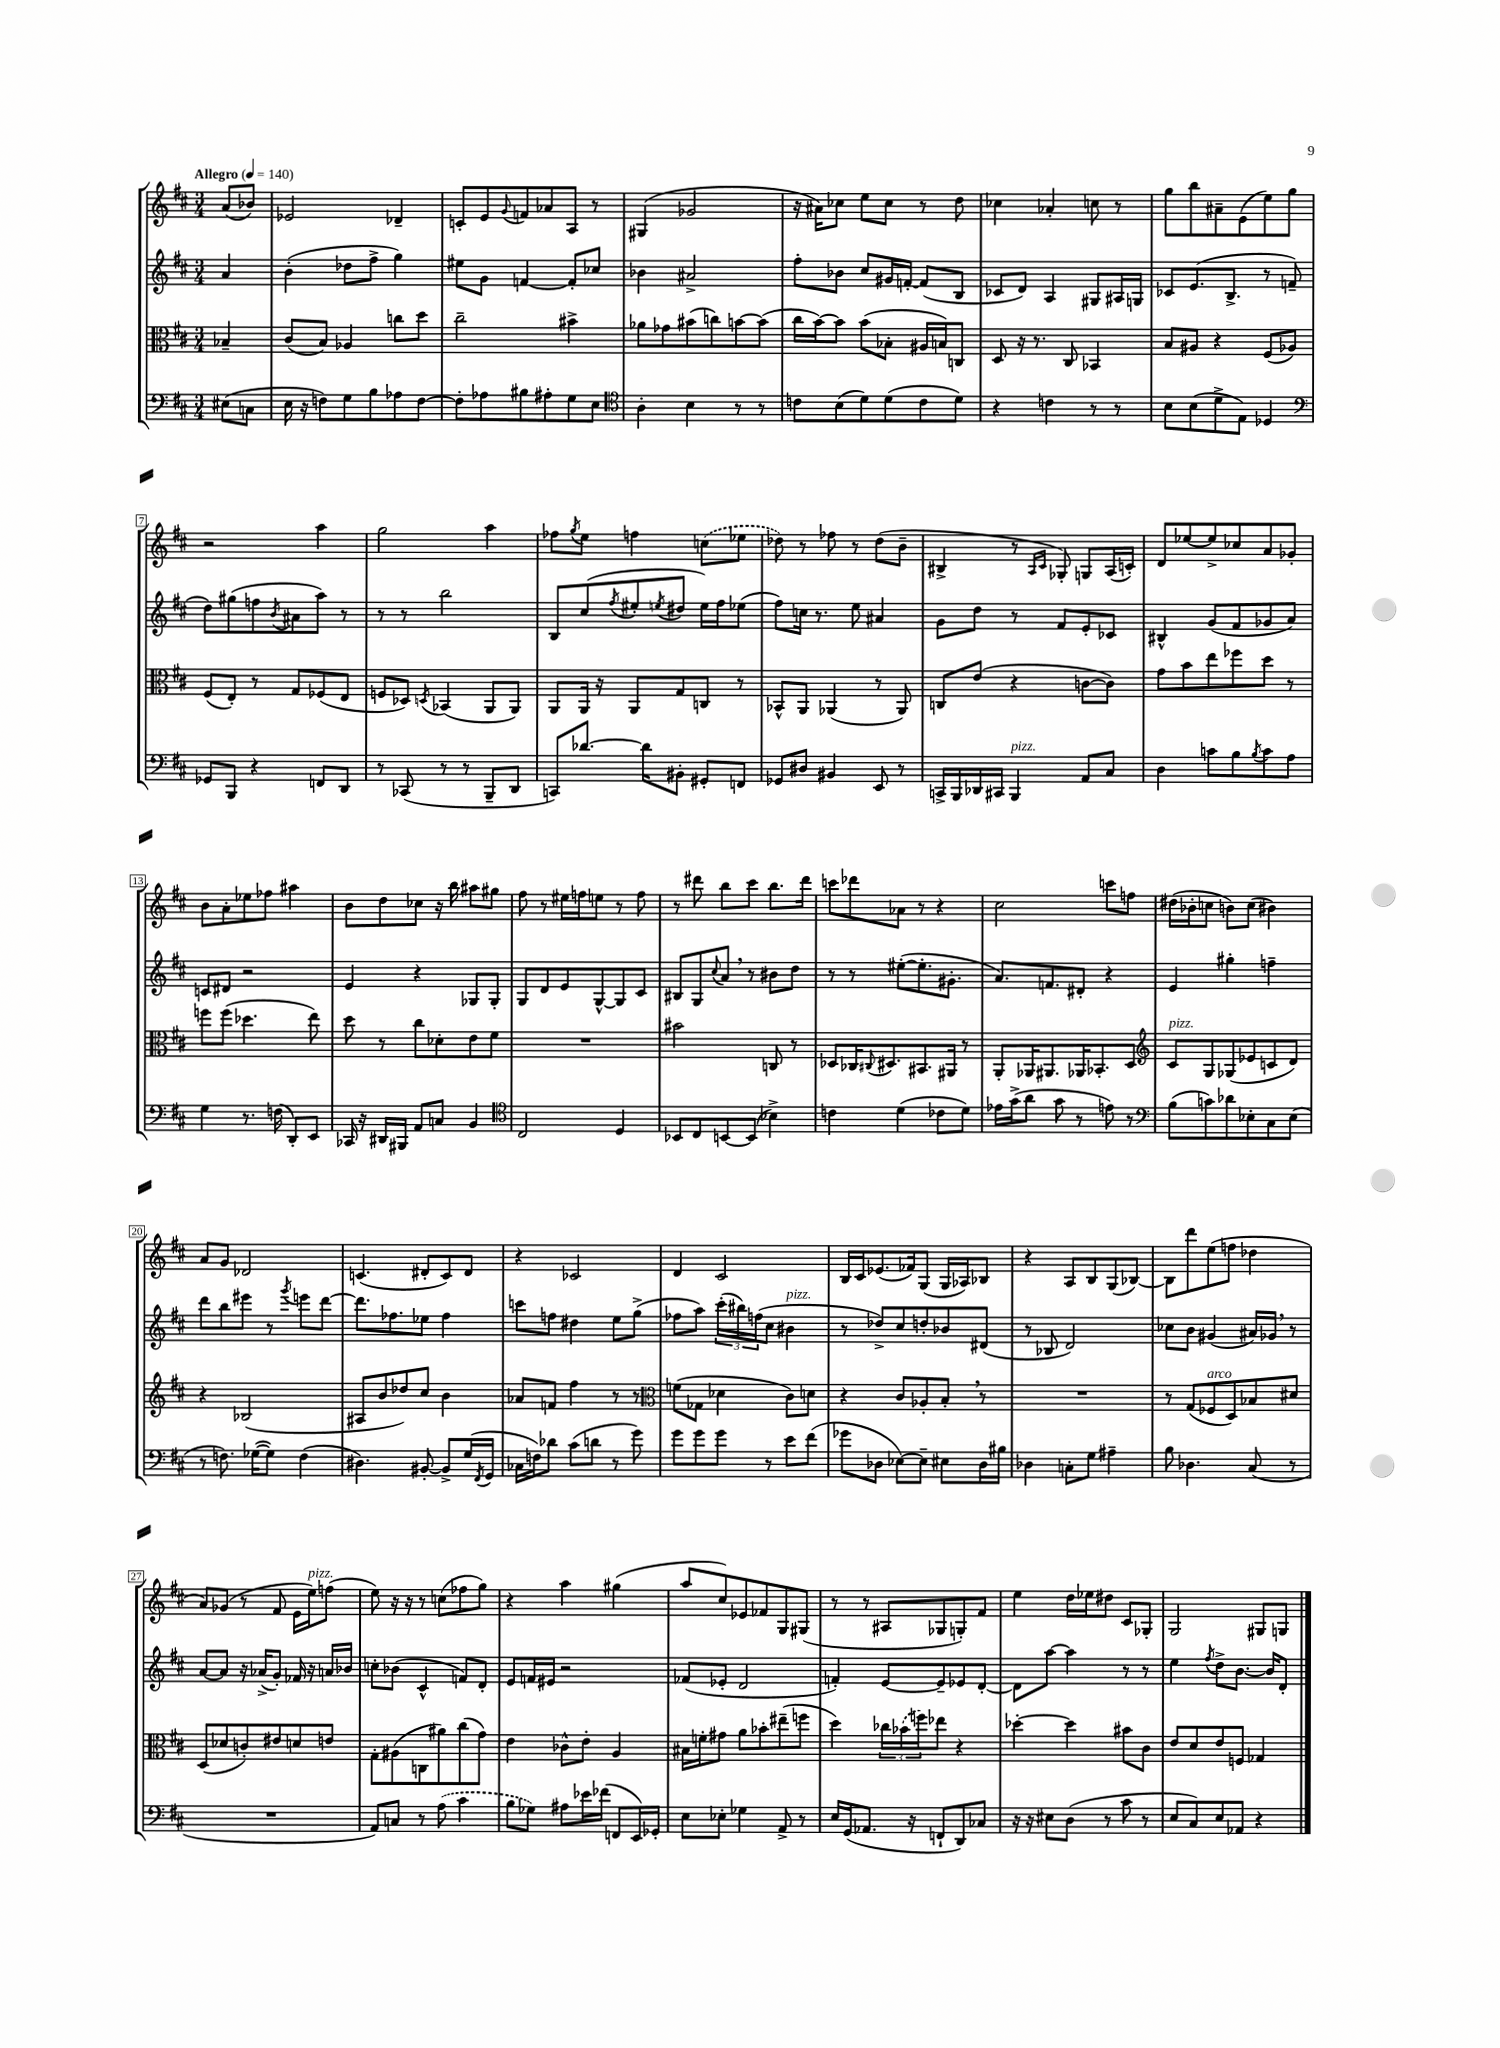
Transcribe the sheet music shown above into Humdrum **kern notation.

**kern	**kern	**kern	**kern
*staff4	*staff3	*staff2	*staff1
*clefF4	*clefC3	*clefG2	*clefG2
*k[f#c#]	*k[f#c#]	*k[f#c#]	*k[f#c#]
*M3/4	*M3/4	*M3/4	*M3/4
*MM140	*MM140	*MM140	*MM140
(8E#\L	4B-~/	4a/	(8a/L
8C\J	.	.	8b-/J)
=	=	=	=
16E\	(8c#/L	(4b'\	2e-/
16r	.	.	.
8F\L)	8B/J)	.	.
8G\	4A-/	8dd-\L	.
8B\	.	8ff#^\J	.
8A-\	8cc\L	4gg\)	4d-~/
[8F\J	8dd\J	.	.
=	=	=	=
8F'\]L	2cc#~\	8ee#\L	8c'/L
8A-\	.	8g\J	8e/
.	.	.	8qqg/
8B#\	.	[4f/	8f/
8A#'\	.	.	8a-/
8G\	4b#^\	8f'/]L	8A/J
8E\J	.	8cc-/J	8r
=	=	=	=
*clefC4	*	*	*
4A'\	8a-\L	4b-\	(4G#/
.	8g-\	.	.
4B\	(8b#\	2a#^/	2g-/
.	8cc\)	.	.
8r	[8b\	.	.
8r	(8b\]J	.	.
=	=	=	=
8c\L	16cc#\LL	8ff#'\L	16r
.	[16b\J)	.	16a#\LK)
(8B\	8b\]J	8b-\J	8cc-\J
8d\)	(8b\L	8cc#/L	8ee\L
(8d\	8B-'\J	16g#/L	8cc-\J
.	.	[16f'/JJ	.
8c\	16A#/LL	(8f/]L	8r
.	16B/J)	.	.
8d\J)	8C/J	8B/J	8dd\
=	=	=	=
4r	8D/	8c-/L	4cc-\
.	16r	8d/J)	.
.	8.r	.	.
4c\	.	4A/	4a-'/
.	8C#/	.	.
8r	4BB-/	8G#/L	8cc\
8r	.	16A#/L	8r
.	.	16G/JJ	.
=	=	=	=
8B\L	8B/L	8c-/L	8gg\L
(8B\	8A#/J	(8.e/	8bb\
8d^\	4r	.	8a#~\
.	.	8.B^/J	.
8E\J)	.	.	(8e\
4D-/	(8F#/L	8r	8ee\)
.	8A-/J)	8f~/	8gg\J
=	=	=	=
*clefF4	*	*	*
8GG-/L	(8F#/L	8dd\L)	2r
8BBB/J	8E'/J)	(8gg#\	.
4r	8r	8ff\	.
.	.	8qb/	.
.	8G/L	8a#\	.
8FF/L	(8F-/	8aa\J)	4aa\
8DD/J	8E/J	8r	.
=	=	=	=
8r	8F/L	8r	2gg\
(8CC-/	8D-/J)	8r	.
.	8qD/	.	.
8r	(4BB-/	2bb\	.
8r	.	.	.
8BBB~/L	8AA/L	.	4aa\
8DD/J	8AA/J)	.	.
=	=	=	=
8CC/L)	8AA/L	8B/L	8ff-\L
.	.	.	8qgg/
[8.d-/J	16AA/Jk	(8cc#/	8ee\J
.	16r	.	.
.	.	8qff#/	.
.	8AA/L	8ee#'/	4ff\
16d-\]LK	.	.	.
.	.	8qee/	.
8BB#'\J	8G/	8dd#/J	.
8GG#'/L	8C/J	16ee\LL)	(8cc\L
.	.	16ff#\J	.
8FF/J	8r	(8ee-\J	8ee-\J
=	=	=	=
8GG-/L	8BB-^^/L	8ff#\L)	8dd-\)
8D#/J	8AA/J	16cc\Jk	8r
.	.	8.r	.
4BB#/	(4AA-/	.	8ff-\
.	.	8ee\	8r
8EE/	8r	4a#/	(8dd-\L
8r	8AA-/)	.	8b~\J
=	=	=	=
16CC^/LL	8C/L	8g\L	4B#^/
16BBB/	.	.	.
16DD-/	(8e/J	8dd\J	.
16CC#/JJ	.	.	.
4BBB/	4r	8r	8r
.	.	.	16qqA/LL
.	.	.	16qqc#/JJ
.	.	8f#/L	8G-'/)
8AA/L	[8c\L	8e'/	8G/L
8C#/J	8c\]J)	8c-/J	(16A/L
.	.	.	16c'/JJ)
=	=	=	=
4D\	8g\L	4B#^^/	8d/L
.	8b\	.	[8ee-/
8c\L	8ee\	(8g/L	8ee-^/]
8B\	8ff-\	8f#/	8cc-/
8qB/	.	.	.
8c\	8dd\J	8g-/	8a/
8A\J	8r	8a/J)	8g-'/J
=	=	=	=
4G\	8ff\L	8c/L	8b\L
.	(8ff\J	8d#/J	8a'\
8.r	4.dd-\	2r	8ee-\
.	.	.	8ff-\J
(16F\	.	.	.
8DD'/L)	.	.	4aa#\
8EE/J	8ee\)	.	.
=	=	=	=
16CC-/	8dd\	4e/	8b\L
16r	.	.	.
16DD#/LL	8r	.	8dd\
16BBB#/JJ	.	.	.
8AA/L	8cc#\L	4r	8cc-\J
8C/J	8d-'\	.	16r
.	.	.	16bb\
4BB/	8e\	8G-/L	8aa#\L
.	8f#\J	8G-'/J	8gg#\J
=	=	=	=
*clefC4	*	*	*
2C#/	2.r	8G/L	8ff#\
.	.	8d/	8r
.	.	8e/	16ee#\LL
.	.	.	16ff\J
.	.	[8G^^/	8ee\J
4D/	.	8G/]	8r
.	.	8c#/J	8ff\
=	=	=	=
8BB-/L	2b#\	8B#/L	8r
8C#/	.	8G/	8ddd#\
.	.	8qqcc#/	.
[8BB/	.	8a/J	8bb\L
(8BB/]J	.	8r	8ccc#\J
4B-^\)	8C/	8b#\L	8.bb\L
.	8r	8dd\J	.
.	.	.	16ddd#\Jk
=	=	=	=
4c\	8D-/L	8r	8ccc\L
.	16C-/K	8r	8ddd-\
.	8qqC#/	.	.
.	8.D#/	.	.
(4d\	.	([8ee#'\L	8a-\J
.	8.BB#/	8.ee#'\]	8r
8c-\L	.	.	4r
.	16AA#/Jk	8.g#'\J	.
8d\J)	8r	.	.
=	=	=	=
16e-\LL	8AA'/L	8.a/L)	2cc#\
(16g^\J	.	.	.
8a\J	16AA-/K	.	.
.	8.AA#/	8.f/	.
8g\	.	.	.
8r	16AA-/K	8d#'/J	.
.	8.BB-'/	.	.
8e\)	.	4r	8ccc\L
8r	8D/J	.	8ff\J
=	=	=	=
*clefF4	*clefG2	*	*
(8B\L	8c#/L	4e/	(16dd#\LL
.	.	.	16b-'\J
8c\)	8G/	.	8cc\J
8d-\	(8G-/	4gg#'\	8b\L)
8E-'\	8e-/	.	(8cc\J
8C#\	8c/	4ff~\	4b#\)
(8E-\J	8d/J)	.	.
=	=	=	=
8r	4r	8ddd\L	8a/L
8.F\)	.	8bb\	8g/J
.	(2B-/	8eee#\J	2d-/
([16G-\LK	.	.	.
8G-\]J)	.	8r	.
.	.	8qggg/	.
(4F\	.	8eee\L	.
.	.	[8ddd\J	.
=	=	=	=
4.D#\)	8A#/L	8.ddd\]L	(4.c/
.	8b/	.	.
.	.	8.ff-\	.
.	8dd-/)	.	.
[8BB#'/	8cc#/J	8ee-\J	8d#'/L
8BB#^/]L	4b\	4ff-\	8c/)
(16G/L	.	.	8d#/J
8qFF#/	.	.	.
16GG/JJ	.	.	.
=	=	=	=
16C-\LL	8a-/L	8ccc\L	4r
16F\J)	.	.	.
8d-\J	8f/J	8ff\J	.
(8c#\L	4ff#\	4dd#\	2c-/
8d\J	.	.	.
8r	8r	8ee\L	.
8g\)	8r	(8gg^\J	.
=	=	=	=
*	*clefC3	*	*
8g\L	(8f\L	8ff-\L	4d/
8g\	8G-\J	8aa\J)	.
8g\J	4d-\	(24ccc#'\LL	2c#/
.	.	24bb#\)	.
.	.	(24ff\J	.
8r	.	8cc#\J	.
8e\L	8c#\L)	4b#\	.
(8f#\J	8d\J	.	.
=	=	=	=
8g-\L	4r	8r	16B/LL
.	.	.	16c#/J
8D-\J	.	8dd-^/L)	(8.e-/
[8E-\L)	8c#/L	8cc#/	.
.	.	.	16f-/k)
8E-~\]J	8A-'/	8dd'/	(8G/J
8E#\L	8B'/J	8b-/	16G/LL
.	.	.	16A-/J)
16D-\L	8r	(8d#/J	8B-/J
16B#\JJ	.	.	.
=	=	=	=
4D-\	2.r	8r	4r
.	.	8B-/	.
8C'\L	.	2d/)	8A/L
8G\J	.	.	8B/
4A#~\	.	.	(8G/
.	.	.	[8B-/J)
=	=	=	=
8B\	8r	8cc-\L	8B-\]L
4.D-\	(8G/L	8b\J	8ddd\
.	8F-/	(4g#/	(8ee\
.	8D/)	.	8ff\J
(8C#/	8B-/	16a#/LL)	4dd-\
.	.	16g-/JJ	.
8r	8d#/J	8r	.
=	=	=	=
2.r	(8D/L	[8a/L	8a/L)
.	8d-/	8a/]J	(8g-/J
.	8c'/)	16r	8r
.	.	(16a-^/LK	.
.	8e#/	8g'/J)	8f#/
.	8d/	16f-/	16e\LL
.	.	16r	16ee\J)
.	8e/J	16a/LL	(8ff\J
.	.	16b-/JJ	.
=	=	=	=
8AA/L)	8G'\L	8cc'\L	8ee\)
8C/J	(8A#\	(8b-\J	16r
.	.	.	16r
8r	8C\	4c#^^/	8r
(8A\	8a#\)	.	(8cc\L
4c#\	(8cc#\	8f/L)	8ff-\
.	8g\J)	8d'/J	8gg\J)
=	=	=	=
8B\L	4e\	8e/L	4r
8G-\J)	.	16f/L	.
.	.	16e#/JJ	.
8A#\L	8c-^^\L	2r	4aa\
16e-\L	8e'\J	.	.
(16f-\JJ	.	.	.
8FF/L	4A/	.	(4gg#\
16EE/L)	.	.	.
16GG-'/JJ	.	.	.
=	=	=	=
8E\L	16B#\LL	(8f-/L	8aa/L
.	16f'\J	.	.
8E-'\J	8g#\J	8e-'/J	8cc#/)
4G-\	8a\L	2d/	8e-/
.	8b-'\	.	8f-/
8AA^/	(8ee#~\	.	8G/
8r	8ff\J	.	(8G#/J
=	=	=	=
16E/LL	4dd\)	4f'/)	8r
(16GG/J	.	.	.
8.AA-/J	.	.	8r
.	24cc-\LL	[8e/L	8A#/L
.	(24b-\	.	.
16r	.	.	.
.	24ff\J)	.	.
8FF`/L	8ee-\J	8e~/]	8G-/
8DD/)	4r	8e-/	8G'/)
8C-/J	.	[8d'/J	8f#/J
=	=	=	=
16r	[4dd-'\	8d\]L	4ee\
16r	.	.	.
8E#\L	.	[8aa\J	.
(8D\J	4dd-\]	4aa\]	16dd\LL
.	.	.	16ee-\J
8r	.	.	8dd#\J
8c#\	8b#\L	8r	8c#/L
8r	8c#\J	8r	8G-'/J
=	=	=	=
8E/L	8e/L	4ee\	2G/
8C#/)	8d/	.	.
.	.	8qff#/	.
8E/	8e/	8dd^\L	.
8AA-/J	8F/J	[8.b\J	.
4r	4G-/	.	8G#/L
.	.	16b/]LK	.
.	.	8d'/J	8G/J
==	==	==	==
*-	*-	*-	*-
